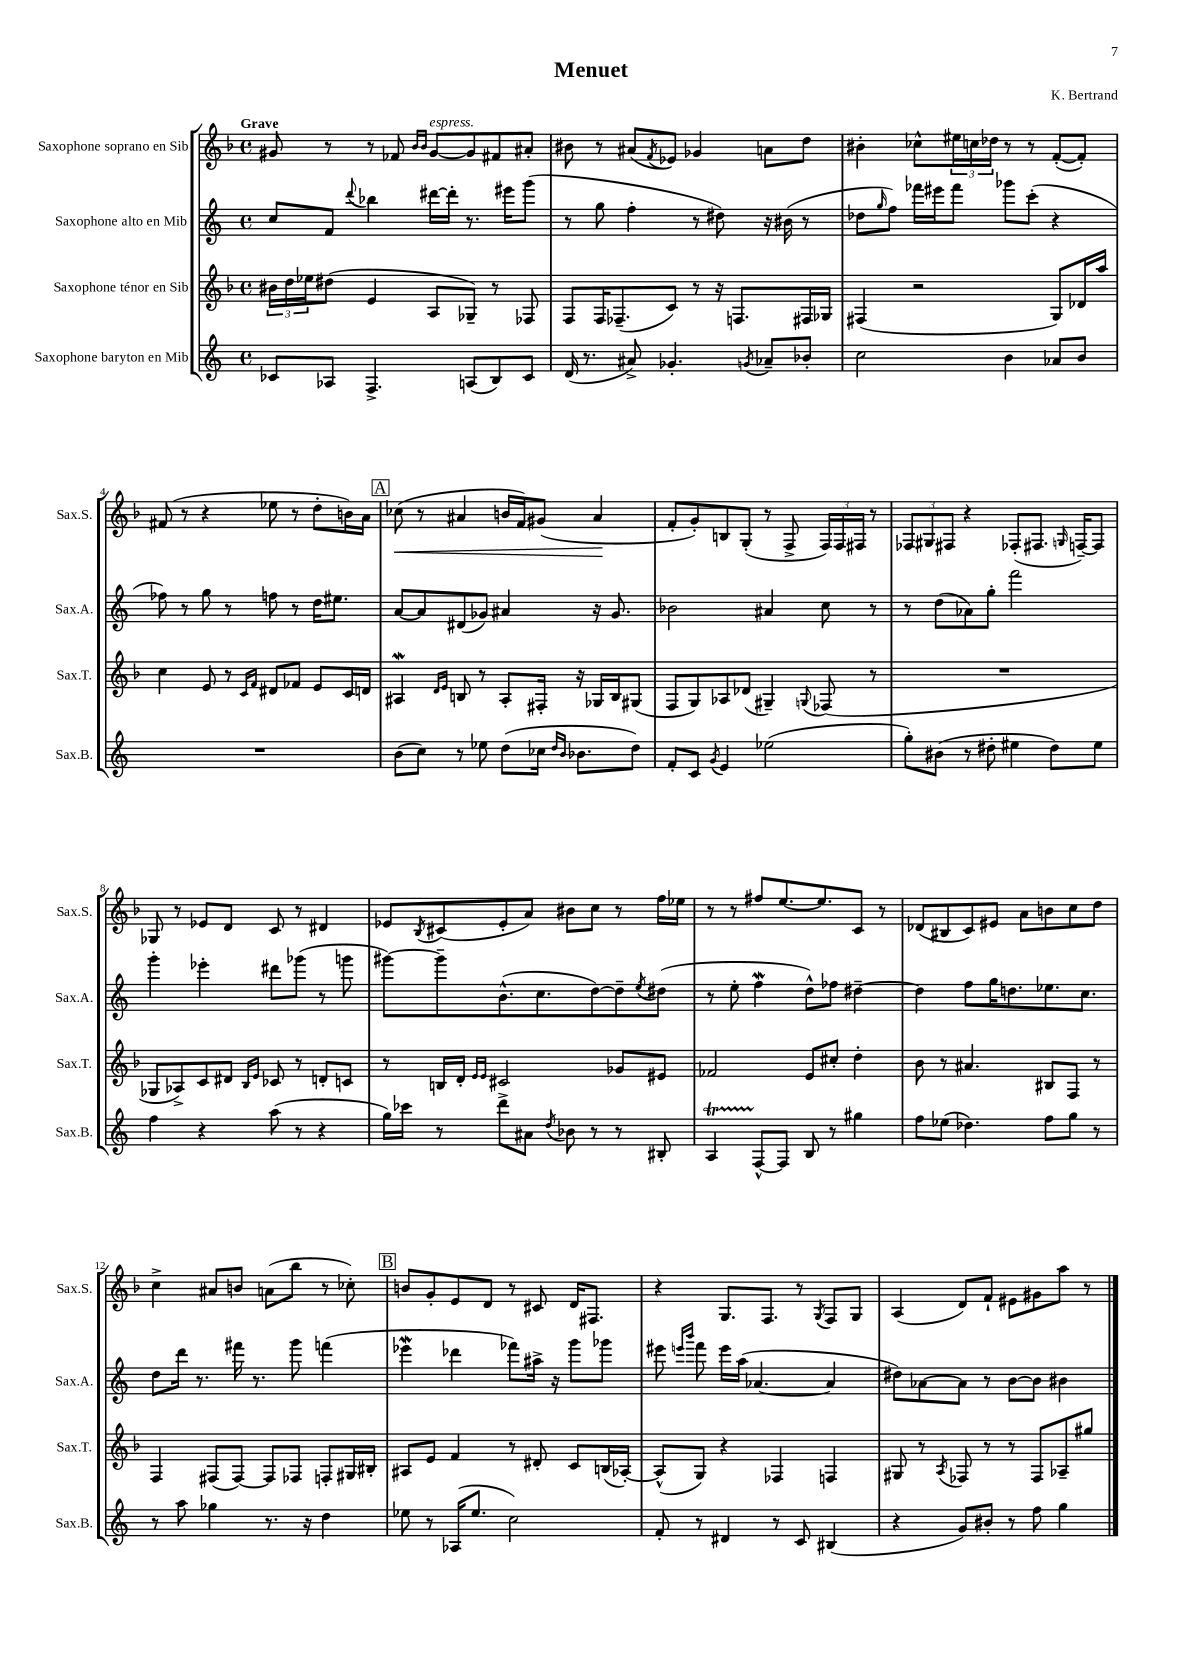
\header { title = "Menuet" composer = "K. Bertrand" }
<<
\new StaffGroup <<
\new Staff = "s0" \with { instrumentName = "Saxophone soprano en Sib" shortInstrumentName = "Sax.S." } {
    \clef treble \key f \major \defaultTimeSignature \time 4/4 \tempo "Grave"
    gis'8 r8 r8 fes'8 \grace { bes'16 bes'16 } gis'8~^\markup { \italic "espress." } gis'8 fis'8 ais'8-. |
    bis'8 r8 ais'8( \acciaccatura { f'8 } ees'8) ges'4 a'8 d''8 |
    bis'4-. ces''8-^ \tuplet 3/2 { eis''16 c''16 des''16 } r8 r8 f'8~-.( f'8-.) |
    fis'8( r8 r4 ees''8 r8 d''8-. b'16) a'16 |
    \mark \markup { \box "A" } ces''8\<( r8 ais'4 b'16 f'16) gis'8( ais'4\! |
    f'8-. g'8-.) b8 g8-.( r8 f8-> \tuplet 3/2 { f16) f16 fis16 } r8 |
    \tuplet 3/2 { fes8 gis8 fis8 } r4 fes8-.( fis8. \grace { g16 } f16~--) f8 |
    ges8 r8 ees'8 d'8 c'8 r8 dis'4 |
    ees'8 \acciaccatura { bes8 } cis'8( ees'8-. a'8) bis'8 c''8 r8 f''16 ees''16 |
    r8 r8 fis''8 e''8.~ e''8. c'8 r8 |
    des'8( bis8 c'8) eis'8 a'8 b'8 c''8 d''8 |
    c''4-> ais'8 b'8 a'8( bes''8 r8 ces''8-.) |
    \mark \markup { \box "B" } b'8 g'8-. e'8 d'8 r8 cis'8 d'16 fis8. |
    r4 g8. f8. r8 \acciaccatura { g8 } f8 g8 |
    a4( d'8) f'8-! eis'8 gis'8 a''8 r8 \bar "|." |
}
\new Staff = "s1" \with { instrumentName = "Saxophone alto en Mib" shortInstrumentName = "Sax.A." } {
    \clef treble \key c \major \defaultTimeSignature \time 4/4
    c''8 f'8 \appoggiatura { d'''8 } bes''4 dis'''16~ dis'''16-. r8. eis'''16 g'''8( |
    r8 g''8 f''4-. r8 dis''8) r16 bis'16( r8 |
    des''8 \grace { g''16 } f''8) fes'''16 eis'''16 fes'''8 ges'''8 c'''8-.( r4 |
    fes''8) r8 g''8 r8 f''8 r8 d''16 eis''8. |
    \mark \markup { \box "A" } a'8~ a'8 dis'8( ges'8) ais'4 r16 ges'8. |
    bes'2 ais'4 c''8 r8 |
    r8 d''8( aes'8) g''8-. f'''2 |
    g'''4-. ees'''4-. dis'''8 ges'''8( r8 g'''8 |
    gis'''8~) gis'''8-- b'8.-^( c''8. d''8~) d''8-- \acciaccatura { e''8 } dis''8( |
    r8 e''8-. f''4\mordent d''8-^) fes''8 dis''4~-- |
    dis''4 f''8 g''16 d''8. ees''8. c''8. |
    d''8 d'''16 r8. fis'''16 r8. g'''8 f'''4( |
    \mark \markup { \box "B" } ees'''4\mordent des'''4 fes'''8) ais''16-> r16 g'''8 ges'''8 |
    eis'''8 \grace { e'''16 b'''16 } f'''8 e'''16 a''16( aes'4.~ aes'4 |
    dis''8) aes'8~ aes'8 r8 b'8~ b'8 bis'4 \bar "|." |
}
\new Staff = "s2" \with { instrumentName = "Saxophone ténor en Sib" shortInstrumentName = "Sax.T." } {
    \clef treble \key f \major \defaultTimeSignature \time 4/4
    \tuplet 3/2 { bis'16 d''16 ees''16 } dis''8( e'4 a8 ges8--) r8 fes8 |
    f8 f16 fes8.--( c'8) r8 r16 f8. fis16 ges16 |
    fis4( r2 g8) des'16 a''16 |
    c''4 e'8 r8 \grace { c'16 f'16 } dis'8 fes'8 e'8 c'16 d'16 |
    \mark \markup { \box "A" } ais4\mordent \grace { d'16 e'16 } b8 r8 ais8-. fis16-. r16 ges16 b16 gis8( |
    f8 g8) aes8 des'8( gis4--) \appoggiatura { g8 } fes8( r8 |
    R1 |
    ges8 aes8->) c'8 dis'8 \grace { bes16 e'16 } ces'8 r8 d'8-. c'8 |
    r8 b16 d'16-. \grace { e'16 e'16 } cis'2 ges'8 eis'8 |
    fes'2 e'8 cis''8-. d''4-. |
    bes'8 r8 ais'4. bis8 f8 r8 |
    f4 fis8( fis8~) fis8 fes8 f8-. gis16 bis16-. |
    \mark \markup { \box "B" } ais8 e'8 f'4 r8 dis'8-. c'8 b16( aes16~-.) |
    aes8-^( g8) r4 fes4 f4 |
    gis8 r8 \acciaccatura { a8 } fes8 r8 r8 fes8 aes8-- gis''8 \bar "|." |
}
\new Staff = "s3" \with { instrumentName = "Saxophone baryton en Mib" shortInstrumentName = "Sax.B." } {
    \clef treble \key c \major \defaultTimeSignature \time 4/4
    ces'8 aes8 f4.-> a8( b8) ces'8 |
    d'16( r8. ais'8->) ges'4.-. \acciaccatura { g'8 } aes'8-- bes'8-. |
    c''2 b'4 aes'8 b'8 |
    R1 |
    \mark \markup { \box "A" } b'8( c''8) r8 ees''8 d''8( ces''16 \grace { d''16 b'16 } bes'8. d''8) |
    f'8-. c'8 \acciaccatura { g'8 } e'4 ees''2( |
    g''8-.) bis'8( r8 dis''8-. eis''4 dis''8) eis''8 |
    f''4 r4 a''8( r8 r4 |
    g''16) ces'''16 r8 d'''8-> ais'8 \acciaccatura { d''8 } bes'8 r8 r8 bis8-. |
    a4\startTrillSpan f8~-^\stopTrillSpan f8 b8 r8 gis''4 |
    f''8 ees''8( des''4.) f''8 g''8 r8 |
    r8 a''8 ges''4 r8. r16 d''4 |
    \mark \markup { \box "B" } ees''8 r8 aes16( ees''8. c''2) |
    f'8-. r8 dis'4 r8 c'8 bis4( |
    r4 g'8) bis'8-. r8 f''8 g''4 \bar "|." |
}
>>
>>
